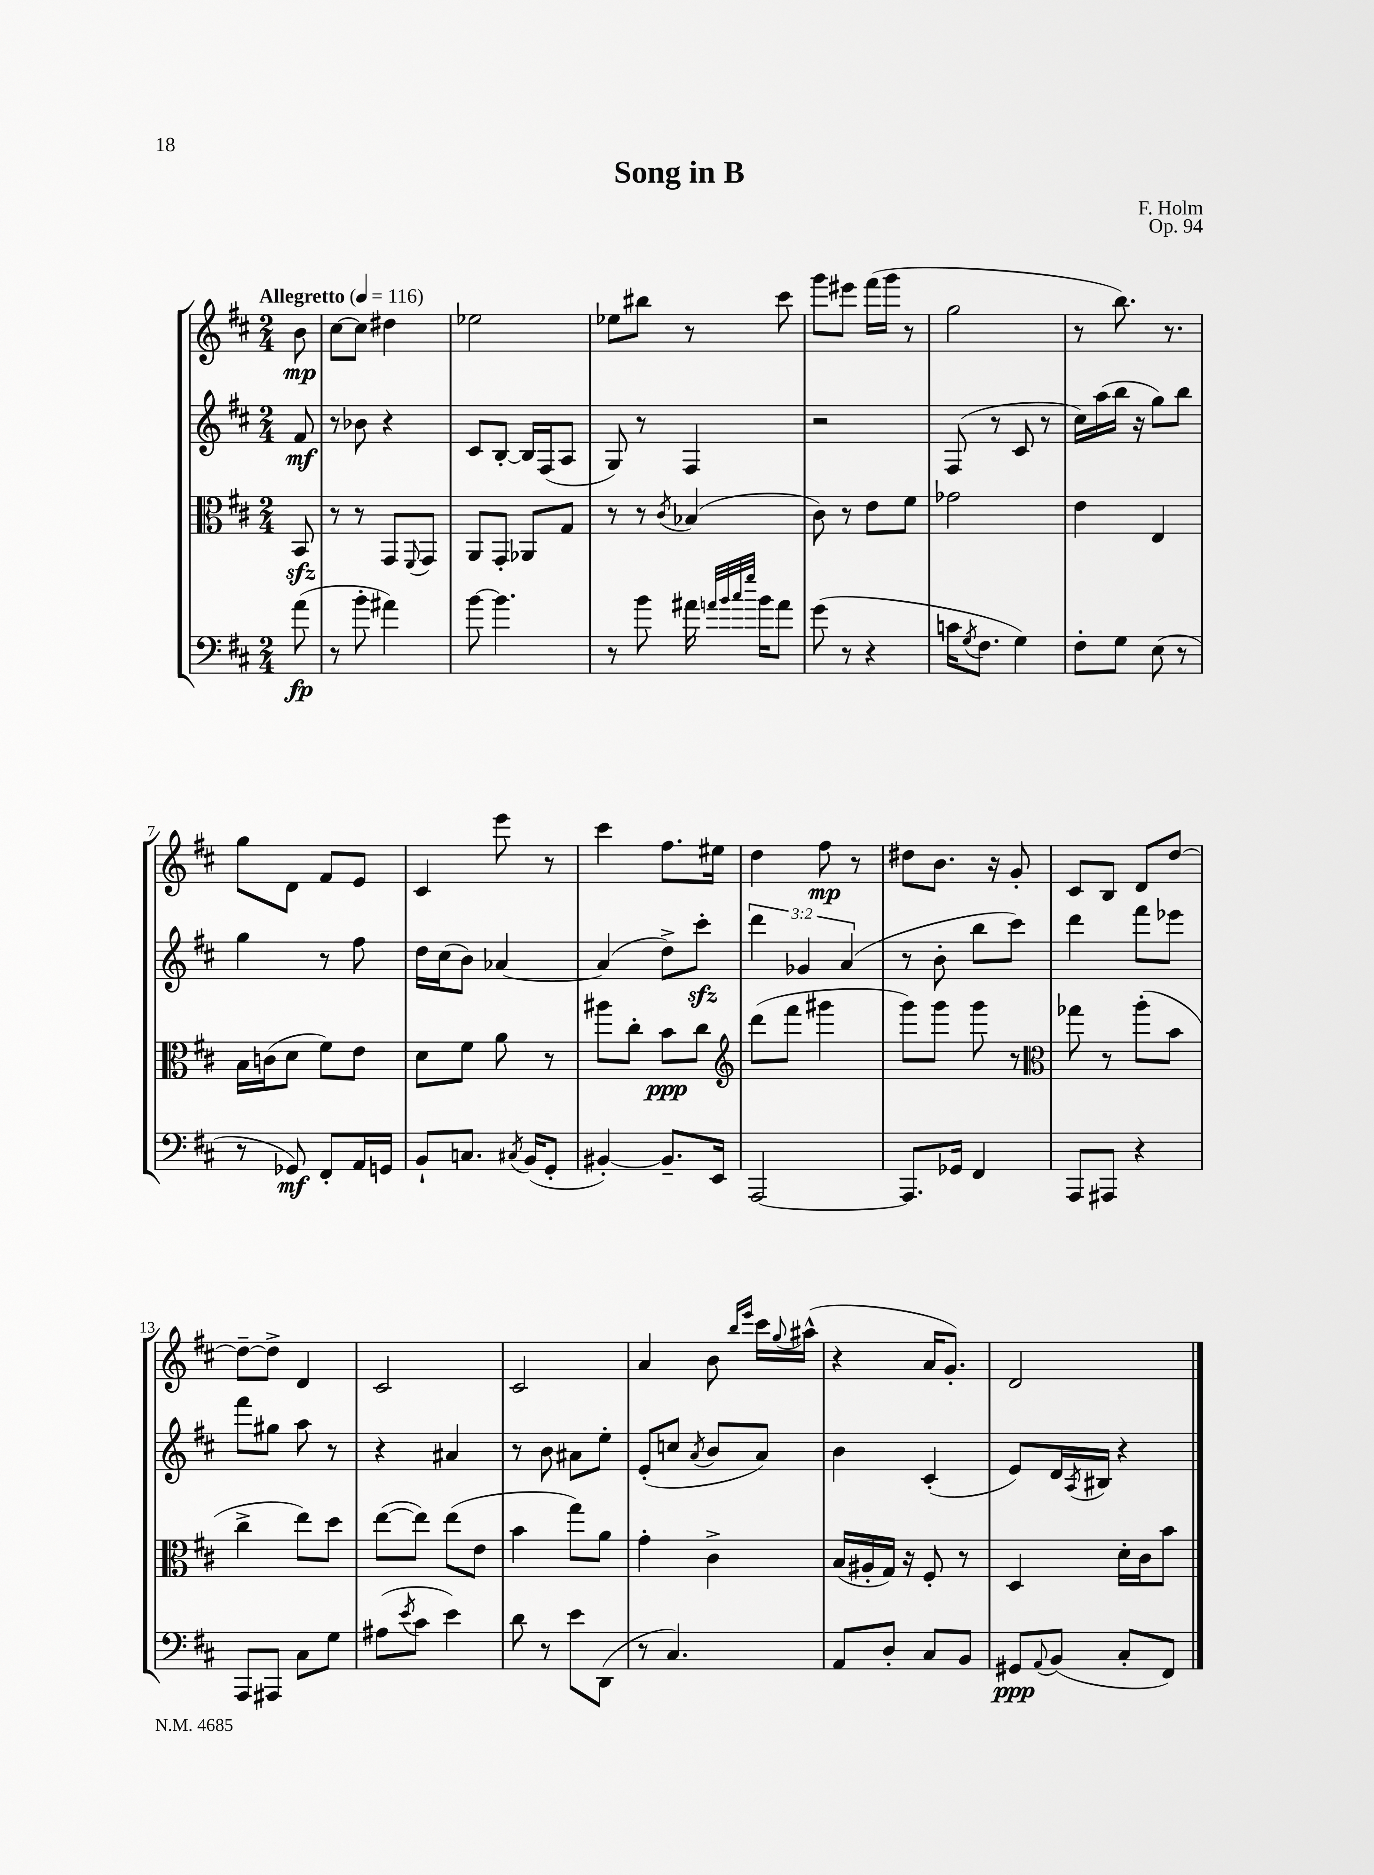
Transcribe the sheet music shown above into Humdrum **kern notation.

**kern	**kern	**kern	**kern
*staff4	*staff3	*staff2	*staff1
*clefF4	*clefC3	*clefG2	*clefG2
*k[f#c#]	*k[f#c#]	*k[f#c#]	*k[f#c#]
*M2/4	*M2/4	*M2/4	*M2/4
*MM116	*MM116	*MM116	*MM116
(8a	8BB	8f#	8b
=	=	=	=
8r	8r	8r	[8cc#
8b'	8r	8b-	8cc#]
4a#)	8GG	4r	4dd#
.	8qqFF#	.	.
.	8GG	.	.
=	=	=	=
[8b	8AA	8c#	2ee-
4.b]	8GG'	[8B'	.
.	8AA-	16B]	.
.	.	(16F#	.
.	8G	8A	.
=	=	=	=
8r	8r	8G)	8ee-
8b	8r	8r	8bb#
.	8qc#	.	.
16a#	(4B-	4F#	8r
32qqa	.	.	.
32qqb	.	.	.
32qqcc#	.	.	.
32qqgg	.	.	.
16b	.	.	.
8a	.	.	8ccc#
=	=	=	=
(8g	8c#)	2r	8ggg
8r	8r	.	8eee#
4r	8e	.	(16fff#
.	.	.	16ggg
.	8f#	.	8r
=	=	=	=
16c	2g-	(8F#	2gg
8qG	.	.	.
8.F#	.	.	.
.	.	8r	.
4G)	.	8c#	.
.	.	8r	.
=	=	=	=
8F#'	4e	16cc#)	8r
.	.	(16aa	.
8G	.	16bb	8.bb)
.	.	16r	.
(8E	4E	8gg)	.
.	.	.	8.r
8r	.	8bb	.
=	=	=	=
8r	16B	4gg	8gg
.	(16c	.	.
8GG-)	8d	.	8d
8FF#'	8f#)	8r	8f#
16AA	8e	8ff#	8e
16GG	.	.	.
=	=	=	=
8BB`	8d	16dd	4c#
.	.	(16cc#	.
8.C	8f#	8b)	.
.	8a	[4a-	8eee
8qC#	.	.	.
(16BB	.	.	.
8GG'	8r	.	8r
=	=	=	=
[4BB#')	8aa#	(4a-]	4ccc#
.	8cc#'	.	.
8.BB#~]	8b	8dd^)	8.ff#
.	8cc#	8ccc#'	.
16EE	.	.	16ee#
=	=	=	=
*	*clefG2	*	*
[2AAA	(8ddd	6ddd	4dd
.	8fff#	.	.
.	.	6g-	.
.	4ggg#	.	8ff#
.	.	(6a	.
.	.	.	8r
=	=	=	=
8.AAA]	8ggg)	8r	8dd#
.	8ggg	8b'	8.b
16GG-	.	.	.
4FF#	8ggg	8bb	.
.	.	.	16r
.	8r	8ccc#)	8g'
=	=	=	=
*	*clefC3	*	*
8AAA	8gg-	4ddd	8c#
8AAA#	8r	.	8B
4r	(8aa'	8fff#	8d
.	8b	8eee-	[8dd
=	=	=	=
8AAA	4cc#^	8fff#	8dd~_
8AAA#	.	8gg#	8dd^]
8C#	8ee)	8aa	4d
8G	8dd	8r	.
=	=	=	=
(8A#	([8ee	4r	2c#
8qe	.	.	.
8c#	8ee])	.	.
4e)	(8ee	4a#	.
.	8e	.	.
=	=	=	=
8d	4b	8r	2c#
8r	.	8b	.
8e	8gg)	8a#	.
(8DD	8a	8ee'	.
=	=	=	=
8r	4g'	(8e'	4a
4.C#)	.	8cc	.
.	.	8qa	.
.	4c#^	8b	8b
.	.	.	16qqbb
.	.	.	16qqeee
.	.	8a)	16ccc#
.	.	.	8qqgg
.	.	.	(16aa#^^
=	=	=	=
8AA	(16B	4b	4r
.	16A#'	.	.
8D'	16G)	.	.
.	16r	.	.
8C#	8F#'	(4c#'	16a
.	.	.	8.g')
8BB	8r	.	.
=	=	=	=
8GG#	4D	8e)	2d
8qqAA	.	.	.
(8BB	.	16d	.
.	.	8qA	.
.	.	16B#	.
8C#'	16d'	4r	.
.	16c#	.	.
8FF#)	8b	.	.
==	==	==	==
*-	*-	*-	*-
